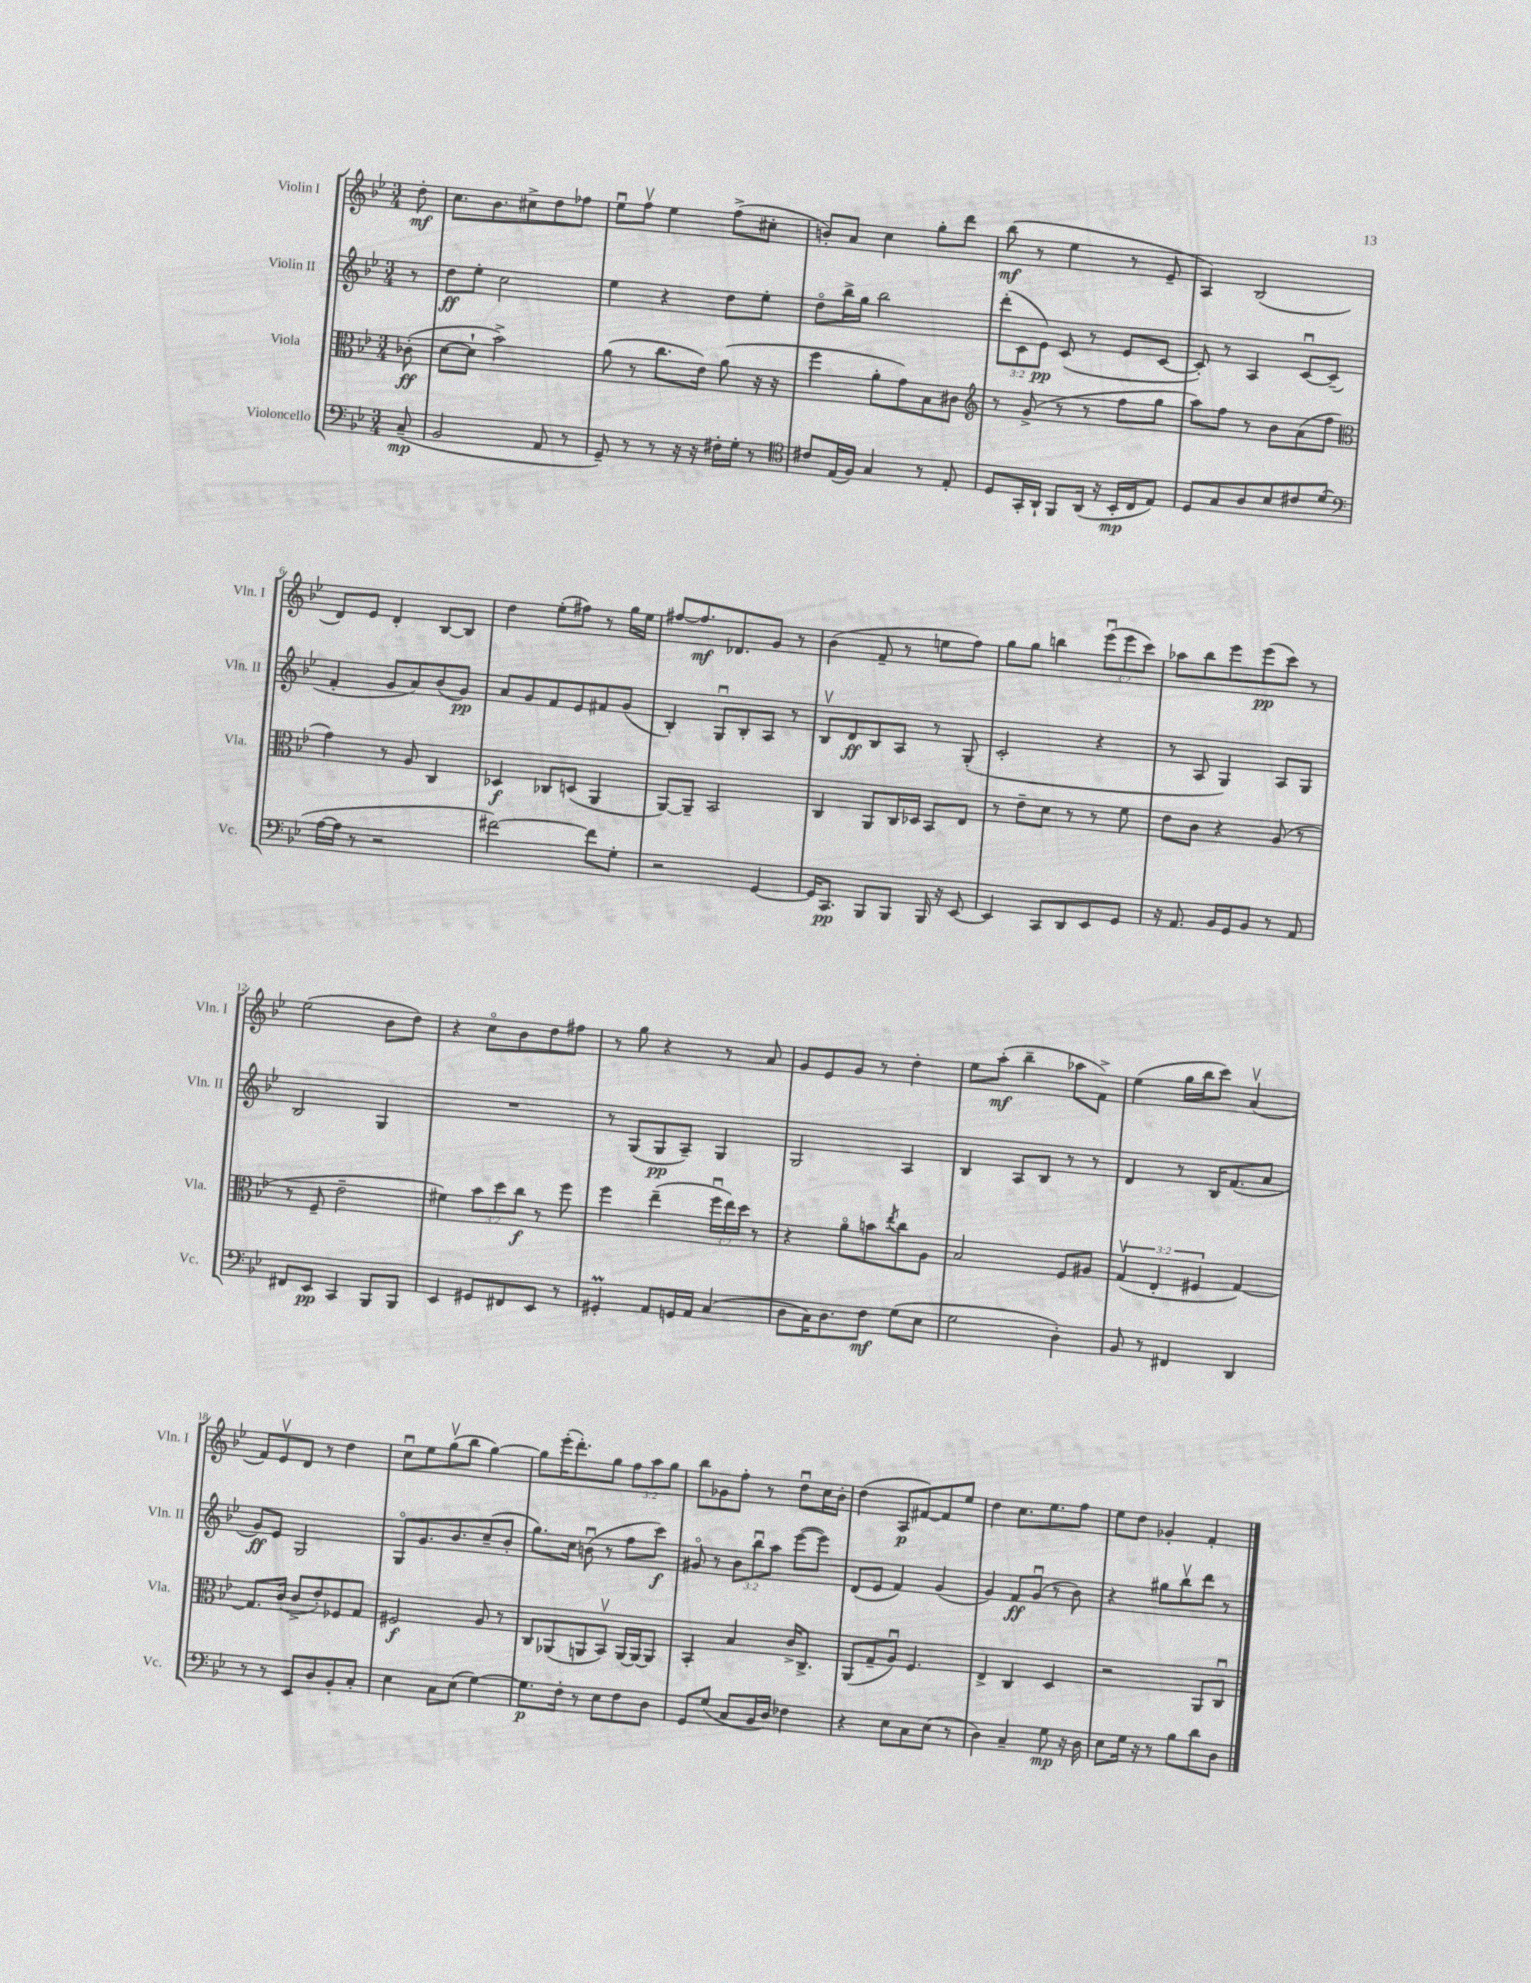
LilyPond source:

<<
\new StaffGroup <<
\new Staff = "s0" \with { instrumentName = "Violin I" shortInstrumentName = "Vln. I" } {
    \clef treble \key bes \major \numericTimeSignature \time 3/4 \override Staff.TupletNumber.text = #tuplet-number::calc-fraction-text \partial 8
    d''8-.\mf |
    c''8. bes'8. cis''8-> d''8 fes''8 |
    ees''8\downbow f''8\upbow ees''4 f''8->( cis''8-. |
    b'8-.) a'8 c''4 g''8-. d'''8 |
    bes''8\mf( r8 ees''4 r8 ees'8-- |
    a4) bes2( |
    d'8) ees'8 d'4-. bes8~ bes8 |
    d''4 ees''8-.( fis''8) r8 g''16 ees''16 |
    fis''8~ fis''8.\mf des'8. g'8 r8 |
    bes'4( f'8-- r8 e''8 f''8) |
    g''8 g''8 b''4 \tuplet 3/2 { ees'''8\downbow( ees'''8 c'''8) } |
    aes''8 bes''8 ees'''8 ees'''8\pp( c'''8) r8 |
    ees''2( bes'8 d''8) |
    r4 c''8\flageolet bes'8 d''8 fis''8 |
    r8 g''8 r4 r8 a'8 |
    g'8 ees'8 g'8 r8 d''4-. |
    ees''8 a''8-.\mf( bes''4-- aes''8 f'8->) |
    ees''4( g''16 bes''16 c'''8) a'4\upbow( |
    f'8) ees'8\upbow d'8 r8 d''4 |
    c''8\downbow ees''8 g''8\upbow( bes''8 g''4~) |
    g''8 ees'''16-.( d'''8.-.) g''8 \tuplet 3/2 { f''8 a''8 g''8 } |
    bes''8 ges'8 f''8-. r8 d''8\downbow c''16 bes'16-. |
    d''4( a8\p fis'8~) fis'8 ees''8 |
    d''4 c''8. ees''8. f''8 |
    ees''8 d''8 ges'4-. f'4-. \bar "|." |
}
\new Staff = "s1" \with { instrumentName = "Violin II" shortInstrumentName = "Vln. II" } {
    \clef treble \key bes \major \numericTimeSignature \time 3/4 \override Staff.TupletNumber.text = #tuplet-number::calc-fraction-text \partial 8
    r8 |
    d''8\ff ees''8-. c''2 |
    ees''4 r4 d''8 ees''8-. |
    d''8\flageolet bes''16-> g''16 bes''2 |
    \tuplet 3/2 { d'''8-.( c'8 ees'8\pp) } c'8( r8 ees'8 c'8~ |
    c'8-.) r8 a4 c'8~\downbow c'8--( |
    f'4-. g'8 a'8) bes'8( g'8\pp) |
    a'8 g'8 f'8 ees'8 fis'8 g'8( |
    bes4-.) g8\downbow bes8-. a8 r8 |
    bes8\upbow d'8\ff bes8 a8 r8 g8-.( |
    c'2-. r4 |
    r8 a8 g4) a8 g8 |
    bes2 g4 |
    R2. |
    r8 g8( g8\pp a8--) g4 |
    g2 a4 |
    bes4 a8 bes8 r8 r8 |
    d'4 r8 bes16 f'8.( a'8 |
    g'8\ff) ees'8 g2 |
    g8\flageolet g'8. bes'8. c''8--( bes'8-. |
    g''8.) c''16 b'8\downbow( r8 f''8 c'''8\f) |
    gis'8\flageolet r8 \tuplet 3/2 { bes'8 bes''8\downbow a''8 } ees'''8~( ees'''8) |
    d'8( ees'8 f'4) g'4( |
    g'4) f'8\ff g'8\downbow( r8 bes'8) |
    r4 gis''8 bes''8\upbow d'''8 r8 \bar "|." |
}
\new Staff = "s2" \with { instrumentName = "Viola" shortInstrumentName = "Vla." } {
    \clef alto \key bes \major \numericTimeSignature \time 3/4 \override Staff.TupletNumber.text = #tuplet-number::calc-fraction-text \partial 8
    ces'8-.\ff( |
    d'8~ d'8-! bes'2->) |
    a'8( r8 c''8. ees'16) a'8( r16 r16 |
    f''4 a'8-. g'8) bes8 cis'8 |
    \clef treble r8 g'8->( r8 r8 f''8 g''8 |
    a''8) f''8 r8 bes'8 a'8( f''8 |
    \clef alto g'4) r8 a8 c4 |
    des4\f ces8 d8( a,4 |
    a,8~) a,8-- bes,2 |
    c4 a,8 c16 des16 bes,8 ees8 |
    r8 ees'8-- d'8 r8 r8 f'8 |
    ees'8 c'8 r4 a8( r8 |
    r8 f8-- ees'2-- |
    fis'4) \tuplet 3/2 { bes'8 d''8 c''8\f } r8 f''8 |
    f''4 ees''4--( \tuplet 3/2 { f''16\downbow ees''16) d''16 } r8 |
    r4 a'8\flageolet b'8 \acciaccatura { ees''8 } c''8 a8 |
    bes2 f8 ais8 |
    \tuplet 3/2 { g4\upbow( ees4-. fis4 } g4~) |
    g8. c'16( c'8-> ees'8-.) fes8 g8 |
    fis2\f a8 r8 |
    c8 aes,8( a,8 bes,8\upbow) a,16~ a,16~ a,8 |
    bes,4-. bes4 c'16-> c8.-> |
    a,8( g8-- a8\downbow) f4. |
    ees4-> c4 d4 |
    r2 a,8 c8\downbow \bar "|." |
}
\new Staff = "s3" \with { instrumentName = "Violoncello" shortInstrumentName = "Vc." } {
    \clef bass \key bes \major \numericTimeSignature \time 3/4 \partial 8
    c8--\mp( |
    bes,2 a,8 r8 |
    g,8--) r8 r8 r16 r16 fis16-. g16-. r8 |
    \clef tenor cis'8 ees16( f16) g4 r8 ees8-. |
    d8 g,16-. a,16-! f,8 a,16( r16 bes,16-.\mp c16 ees8) |
    d8 g8 a8 bes8 cis'8 d'8( |
    \clef bass a16~ a16 r8 r2 |
    fis'2~) fis'8 g8-. |
    r2 g,4~ |
    g,16 c,8.\pp bes,,8 bes,,8 bes,,16 r16 ees,8~ |
    ees,4 c,8 d,8 ees,8 g,8 |
    r16 a,8. bes,16 g,16 bes,8 r8 a,8 |
    fis,8 ees,8\pp c,4 bes,,8 bes,,8 |
    ees,4 gis,8 fis,8 ees,8 r8 |
    gis,4-.\prall a,8 g,16 a,16 c4( |
    d8 c16) d8. f8\mf g8( ees8 |
    g2 d4-.) |
    bes,8 r8 fis,4 d,4 |
    r8 r8 ees,8 d8 bes,8-. c8-. |
    ees4 c8 ees8( g4~) |
    g8.\p f16-. r8 ees8 f8 d8 |
    g,8 g8( c8 bes,16 d16) fes4 |
    r4 ees8 c8 ees8( r8 |
    d4) c4-- g8\mp r16 d16 |
    ees8 g16 r16 r8 bes8 d'8 d8 \bar "|." |
}
>>
>>
